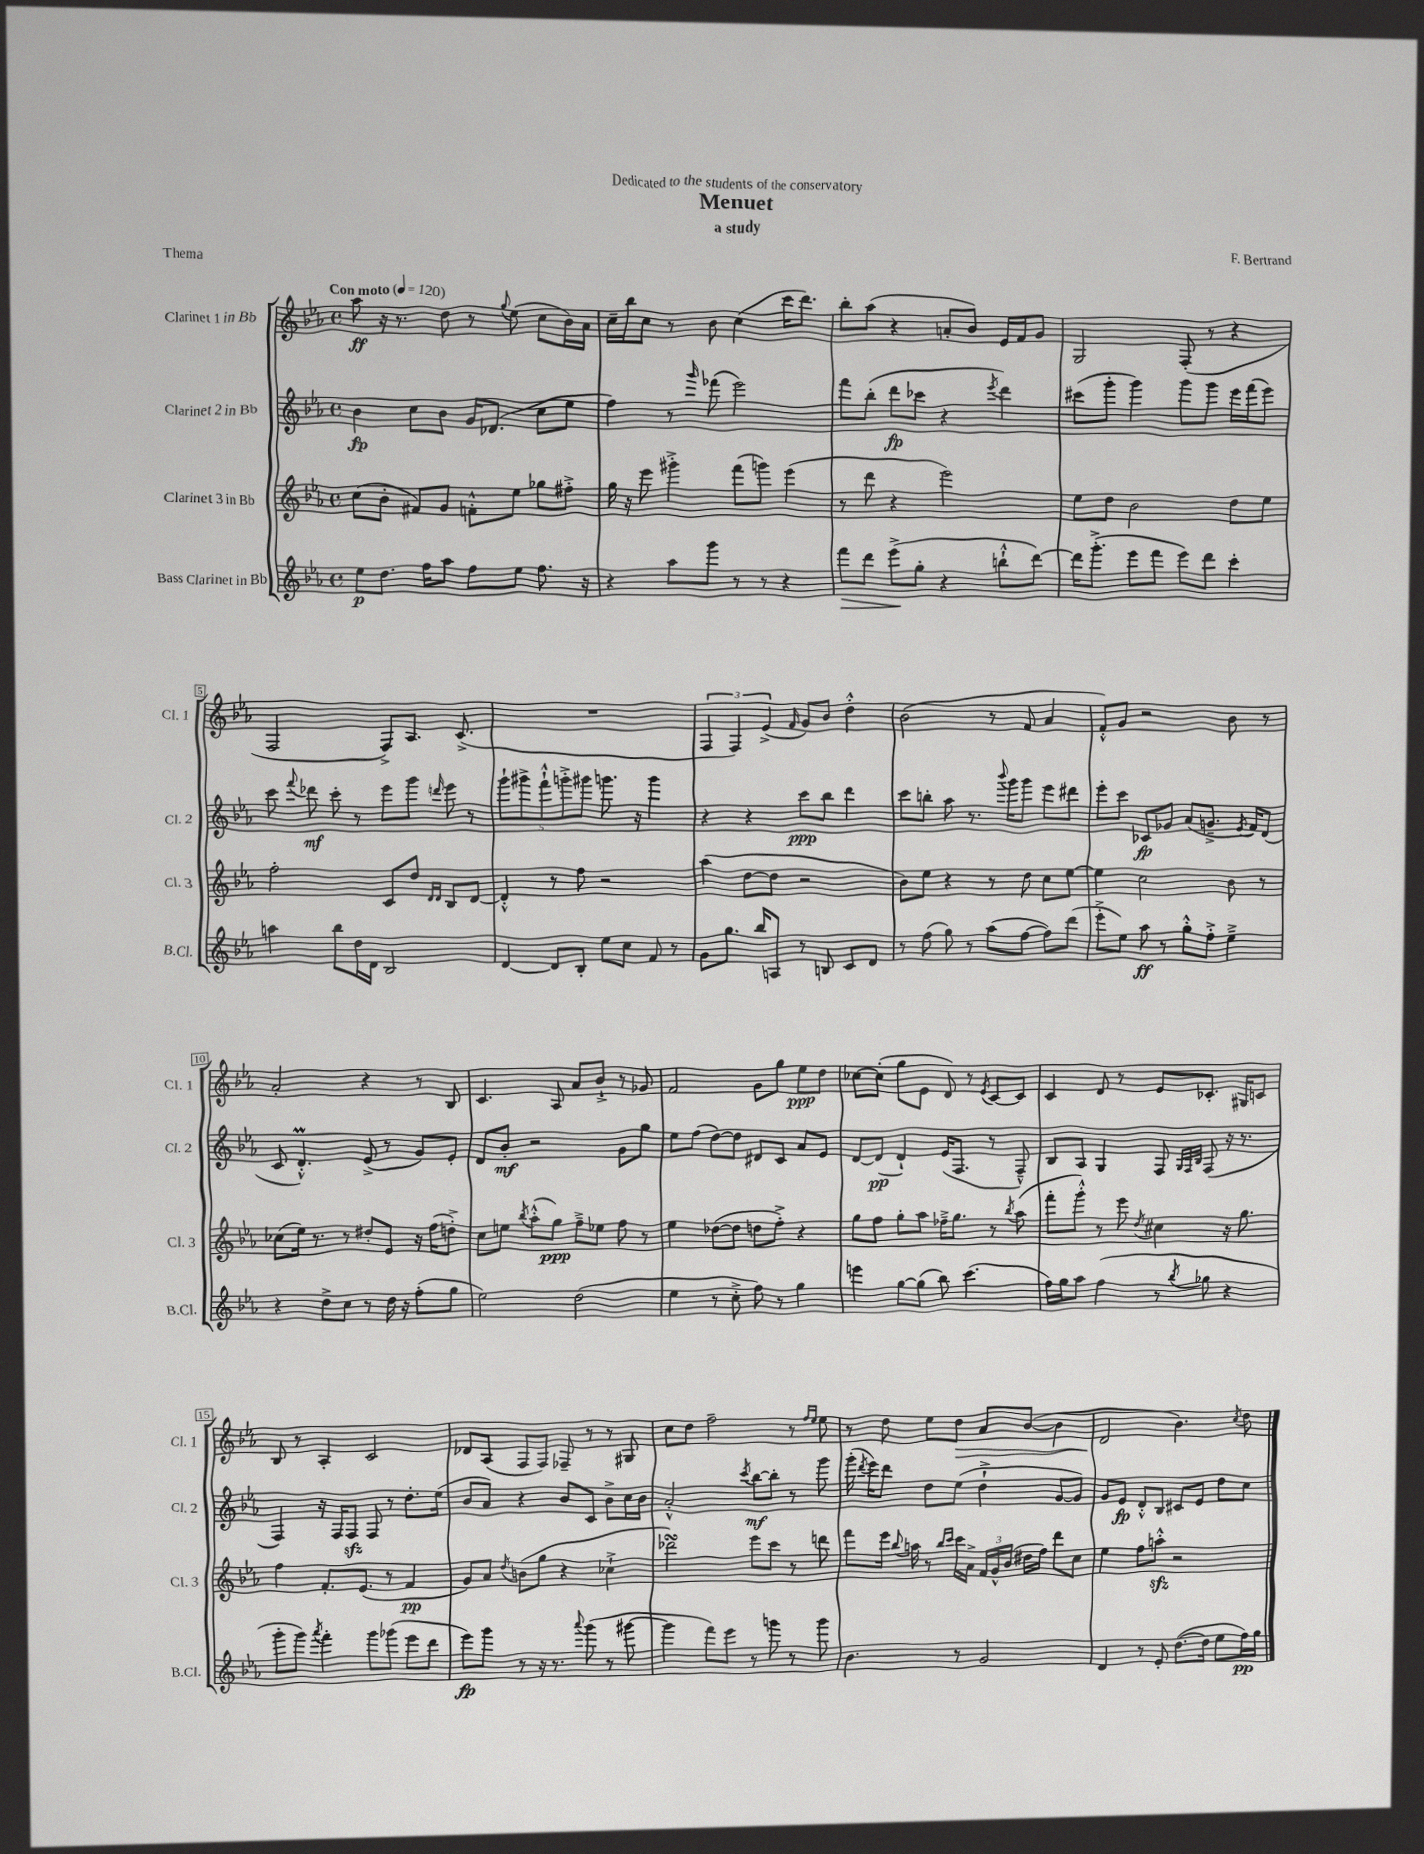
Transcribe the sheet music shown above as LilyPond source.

\header { title = "Menuet" composer = "F. Bertrand" subtitle = "a study" dedication = "Dedicated to the students of the conservatory" piece = "Thema" }
<<
\new StaffGroup <<
\new Staff = "s0" \with { instrumentName = "Clarinet 1 in Bb" shortInstrumentName = "Cl. 1" } {
    \clef treble \key ees \major \defaultTimeSignature \time 4/4 \tempo "Con moto" 4 = 120
    \autoBeamOff aes''8\ff r16 r8. d''8 r8 \appoggiatura { g''8 } ees''8( c''8[ bes'16) aes'16] |
    c''16[-- bes''16 c''8] r8 bes'8 c''4( c'''16[ d'''8.]) |
    bes''8[-. aes''8]( r4 a'8[-. bes'8]) ees'16[ f'16 g'8] |
    g2 f8-.( r8 r4 |
    f2 f8[->) aes8.] c'8.->( |
    R1 |
    \tuplet 3/2 { f4 f4) ees'4->( } \grace { f'16 } g'8[) bes'8] d''4-.-^ |
    bes'2( r8 f'8 aes'4 |
    f'8[-.-^) g'8] r2 bes'8 r8 |
    aes'2-. r4 r8 bes8 |
    c'4. aes8 aes'8[ bes'8]-!-> r8 ges'8 |
    f'2 g'8[ g''8] ees''8[\ppp d''8] |
    ces''8[~ ces''8]-.( g''8[ ees'8] d'8) r8 \acciaccatura { ees'8 } c'8[~ c'8] |
    c'4 d'8 r8 ees'8[ ces'8.]-. gis16[ c'8] |
    bes8 r8 aes4-. c'2 |
    des'8[ aes8]( f8[ f8]) fes8-- r8 r8 gis8 |
    c''8[ d''8] f''2-- r8 \grace { f''16[ ees''16] } ees''8 |
    r8 d''8 ees''8[ d''8]\> aes'8[ bes'8]~( bes'4 |
    d'2\! bes'4.) \acciaccatura { c''8 } d''8 \bar "|." |
}
\new Staff = "s1" \with { instrumentName = "Clarinet 2 in Bb" shortInstrumentName = "Cl. 2" } {
    \clef treble \key ees \major \defaultTimeSignature \time 4/4
    \autoBeamOff bes'4\fp c''8[ bes'8] g'16[ des'8.]( c''8[ ees''8] |
    f''4) r8 \grace { g'''16 } fes'''8( ees'''2) |
    f'''8[ bes''8]-.( d'''8[\fp ces'''8] r4 \acciaccatura { ees'''8 } d'''4) |
    cis'''8[( g'''8]-. g'''4) g'''8[ g'''8] ees'''16[ f'''16( ees'''8]) |
    c'''8 \appoggiatura { f'''8 } des'''8\mf c'''8-. r8 ees'''8[ g'''8] \grace { d'''16 } ees'''8 r8 |
    \tuplet 5/4 { g'''8[-! gis'''8-> f'''8-!-^ g'''8-.-> gis'''8] } g'''8. r16 g'''4 |
    r4 r4 c'''8[\ppp bes''8] d'''4 |
    c'''8[ b''8]-. aes''8 r8. \appoggiatura { bes'''8 } g'''16[ g'''8] ees'''8[ dis'''8] |
    ees'''8[-. c'''8] ces'8[\fp ges'8] aes'8[( g'8.]---> \acciaccatura { ees'8 } f'16[) d'8]( |
    c'8 d'4.-.-^\prall) ees'8->( r8 g'8[) ees'8]-. |
    d'8[ bes'8]-.\mf r2 g'8[ g''8] |
    ees''8[ f''8]( d''8[~) d''8] dis'8[ c'8] aes'8[ ees'8] |
    d'8[~ d'8]\pp( d'4-!) ees'16[( f8.] r8 f8---^) |
    bes8[ aes8] g4 f8 \grace { g32[ f32 bes32] } f8( r16 r8. |
    f4) r16 f16[ f8]\sfz f8 r8 d''8.[-. ees''16]( |
    bes'8[ aes'8]) r4 bes'8[ c'8] bes'8[-> c''16 bes'16] |
    aes'2-.-^ \acciaccatura { c'''8 } bes''8[~\mf bes''8]-. r8 g'''8 |
    g'''16-.( \acciaccatura { d'''8 } ees'''16[) d'''8] d''8[ ees''8]( d''4-!-> g'8[~ g'8]) |
    g'8[ ees'8]\fp d'8[-.-^ bes8] cis'8[ ees'8] d''8[ c''8] \bar "|." |
}
\new Staff = "s2" \with { instrumentName = "Clarinet 3 in Bb" shortInstrumentName = "Cl. 3" } {
    \clef treble \key ees \major \defaultTimeSignature \time 4/4
    \autoBeamOff c''8[( bes'8]-. fis'8[) g'8] f'8[-.-^ ees''8] ges''8[ fis''8]-.-> |
    g''16 r16 ees'''8 gis'''4-.-> f'''8[( g'''8]) ees'''4( |
    r8 d'''8 r4 ees'''2) |
    ees''8[ d''8] bes'2 d''8[ ees''8] |
    f''2-. c'8[ d''8] \grace { d'16[ d'16] } bes8[ d'8]~ |
    d'4-.-^ r8 f''8 r2 |
    aes''4( d''8[~ d''8] r2 |
    bes'8[) ees''8] r4 r8 d''8 c''8[ ees''8]~ |
    ees''4 c''2 bes'8 r8 |
    ces''8[( ees''16]) r8. r8 dis''8[-. ees'8] r16 f''16[( d''8]-.->) |
    c''8[ e''8] \acciaccatura { bes''8 } aes''8[-.-^( g''8]\ppp) f''8[---> ees''8] f''8 r8 |
    ees''4 des''8[~( des''8] d''8[ f''8]-.->) r4 |
    g''8[ f''8] g''8[-. aes''8] fes''16[---> g''8.] r8 \acciaccatura { bes''8 } aes''8( |
    f'''8[-. g'''8]-.-^) r8 ees'''8 \acciaccatura { d''8 } cis''4 r16 g''8. |
    f''4 f'8.[-. ees'8.]( r8 f'4\pp |
    g'8[) aes'8] \acciaccatura { d''8 } b'8[( g''8] r4 ces''4-!-> |
    des'''2\turn) ees'''8[ c'''8] r8 d'''8 |
    f'''8[ ees'''16] \appoggiatura { bes''8 } a''16 r8 \grace { bes''16[ c'''16] } c'''16[ aes'16]-> \tuplet 3/2 { f'16[ g'16-^ bes'16]( } dis''16[ f''16]) d'''8[ c''8] |
    ees''4 f''8[ a''8]-.-^\sfz r2 \bar "|." |
}
\new Staff = "s3" \with { instrumentName = "Bass Clarinet in Bb" shortInstrumentName = "B.Cl." } {
    \clef treble \key ees \major \defaultTimeSignature \time 4/4
    \autoBeamOff ees''8[\p d''8.] f''16[ aes''8] f''8[ ees''8] f''8. r16 |
    r4 aes''8[ g'''8] r8 r8 r4 |
    f'''8[\> d'''8] ees'''8[->\!( g''8]-. r4 b''8[-!-^ d'''8]~) |
    d'''16[ g'''8.]-.->( ees'''8[ f'''8] ees'''8[) d'''8] c'''4-. |
    a''4 bes''8[ d''16 d'16] bes2 |
    d'4~ d'8[ bes8]-. ees''8[ c''8] f'8 r8 |
    g'8[ g''8.] bes''16[ a8] r8 b8 c'8[ d'8] |
    r8 f''8( g''8) r8 aes''8[( f''8]~ f''8[) d'''8]( |
    ees'''8[-.-> ees''8]) aes''8\ff r8 g''8[-.-^ f''8]-.-> ees''4---> |
    r4 d''8[-> c''8] r8 d''16 r16 f''8[-.( g''8] |
    ees''2) d''2( |
    ees''4 r8 c''8-.-> f''8) r8 g''4 |
    e'''4 g''8[~ g''8]( bes''8) c'''4.( |
    f''16[) g''16 aes''8] f''4( r8 \acciaccatura { bes''8 } ges''8 r4 |
    g'''8[-. g'''8]) \acciaccatura { aes'''8 } f'''4-. g'''8[ ges'''8]( ees'''8[ d'''8] |
    ees'''8[\fp) g'''8] r8 r16 r8. \appoggiatura { aes'''8 } g'''8( r8 gis'''8~ |
    gis'''4 f'''8[) ees'''8] r8 g'''8 r8 g'''8 |
    bes'4. r8 g'2 |
    d'4 r8 ees'8-. d''8.[~( d''16] ees''8[ f''16\pp) g''16] \bar "|." |
}
>>
>>
\layout { \context { \Score \override BarNumber.stencil = #(make-stencil-boxer 0.1 0.3 ly:text-interface::print) } }
